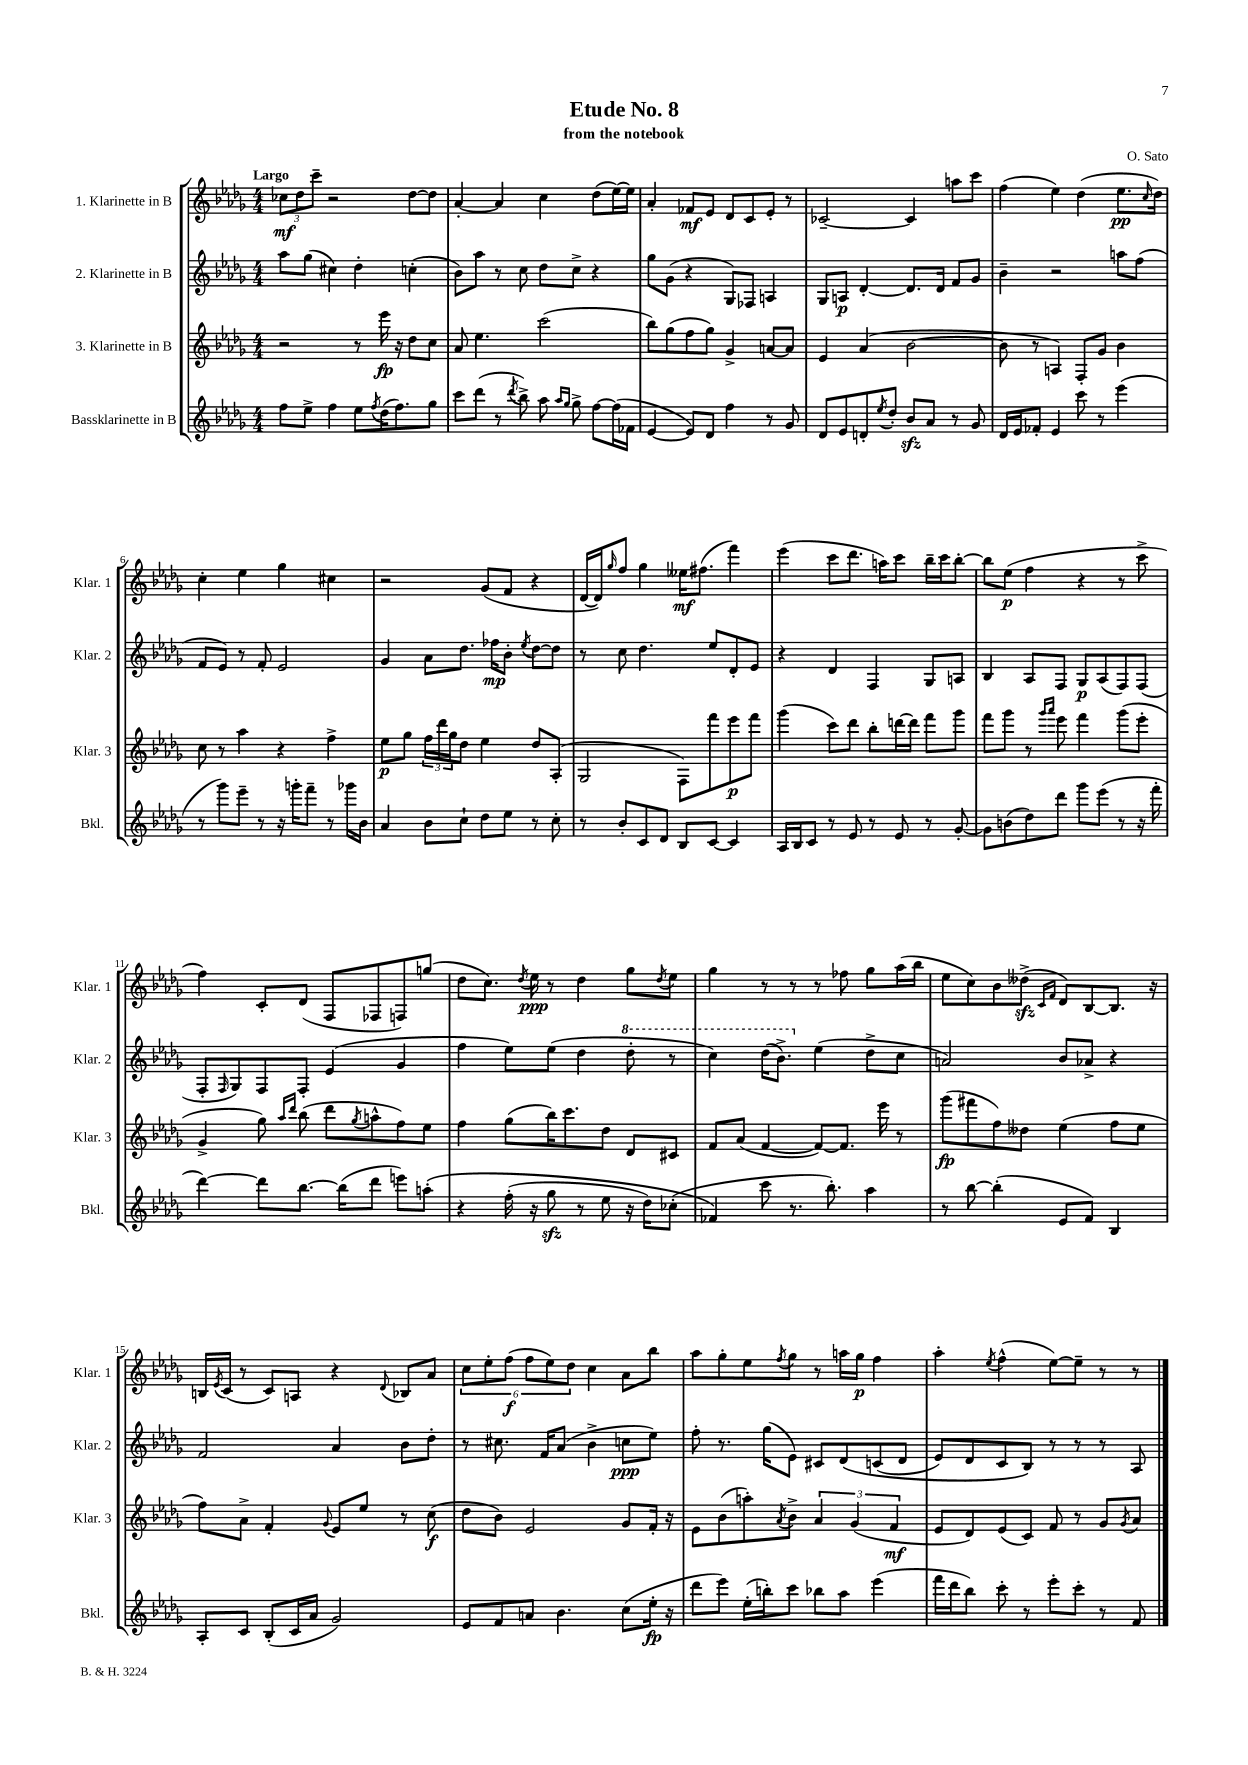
\header { title = "Etude No. 8" composer = "O. Sato" subtitle = "from the notebook" }
<<
\new StaffGroup <<
\new Staff = "s0" \with { instrumentName = "1. Klarinette in B" shortInstrumentName = "Klar. 1" } {
    \clef treble \key des \major \numericTimeSignature \time 4/4 \tempo "Largo"
    \tuplet 3/2 { ces''8\mf des''8 c'''8-- } r2 des''8~ des''8 |
    aes'4~-. aes'4 c''4 des''8( ees''16~) ees''16 |
    aes'4-. fes'8\mf ees'8 des'8 c'8 ees'8-. r8 |
    ces'2~-- ces'4 a''8 c'''8 |
    f''4( ees''4) des''4( ees''8.\pp \grace { c''16 } des''16) |
    c''4-. ees''4 ges''4 cis''4 |
    r2 ges'8( f'8 r4 |
    des'16~ des'16) \grace { ges''16 } f''8 ges''4 eeses''16\mf fis''8.( f'''4) |
    ees'''4( c'''8 des'''8. a''16) c'''8 bes''16-- c'''16 bes''8~-. |
    bes''8 ees''8\p( f''4 r4 r8 c'''8-> |
    f''4) c'8-. des'8( f8 fes8 f8) g''8( |
    des''8 c''8.) \acciaccatura { des''8 } ees''16\ppp r8 des''4 ges''8 \acciaccatura { des''8 } ees''8 |
    ges''4 r8 r8 r8 fes''8 ges''8 aes''16( bes''16 |
    ees''8 c''8) bes'8 deses''8->\sfz( \grace { c'16 f'16 } des'8) bes8~ bes8. r16 |
    b16 \acciaccatura { ees'8 } c'16( r8 c'8) a8 r4 \appoggiatura { des'8 } bes8 aes'8 |
    \tuplet 6/4 { c''8 ees''8-. f''8\f( f''8 ees''8) des''8 } c''4 aes'8 bes''8 |
    aes''8 ges''8-. ees''8 \acciaccatura { f''8 } ges''8 r8 a''16 ges''16\p f''4 |
    aes''4-. \acciaccatura { ees''8 } f''4-^( ees''8~) ees''8-- r8 r8 \bar "|." |
}
\new Staff = "s1" \with { instrumentName = "2. Klarinette in B" shortInstrumentName = "Klar. 2" } {
    \clef treble \key des \major \numericTimeSignature \time 4/4
    aes''8 ges''8( cis''4) des''4-. c''4-.( |
    bes'8) aes''8 r8 c''8 des''8 c''8-> r4 |
    ges''8 ges'8( r4 ges8) fes8 a4 |
    ges8 a8\p des'4~-. des'8. des'16 f'8 ges'8 |
    bes'4-- r2 a''8 f''8( |
    f'8 ees'8) r8 f'8-. ees'2 |
    ges'4 aes'8 des''8. fes''16\mp bes'8-. \acciaccatura { ees''8 } des''8~ des''8 |
    r8 c''8 des''4. ees''8 des'8-. ees'8 |
    r4 des'4 f4 ges8 a8 |
    bes4 aes8 f8 ges8\p aes8( f8) f8( |
    f8-. \grace { f16 } ges8) f8 f8-. ees'4( ges'4 |
    f''4 ees''8) ees''8( des''4 \ottava #1 des'''8-. r8 |
    c'''4) des'''16( bes''8.->) \ottava #0 ees''4( des''8-> c''8 |
    a'2) bes'8 aes'8-> r4 |
    f'2 aes'4 bes'8 des''8-. |
    r8 cis''8. f'16 aes'8( bes'4-> c''8\ppp ees''8) |
    f''8-. r8. ges''16( ees'8) cis'8 des'8\( c'8( des'8 |
    ees'8) des'8 c'8 bes8\) r8 r8 r8 aes8 \bar "|." |
}
\new Staff = "s2" \with { instrumentName = "3. Klarinette in B" shortInstrumentName = "Klar. 3" } {
    \clef treble \key des \major \numericTimeSignature \time 4/4
    r2 r8 ees'''16\fp r16 des''8 c''8 |
    aes'8 ees''4. c'''2( |
    bes''8) ges''8( f''8 ges''8) ges'4-> a'8~ a'8 |
    ees'4 aes'4( bes'2~ |
    bes'8 r8 a4) f8-. ges'8 bes'4 |
    c''8 r8 aes''4 r4 f''4-> |
    ees''8\p ges''8 \tuplet 3/2 { f''16 des'''16 ges''16 } des''8 ees''4 des''8 aes8-.( |
    ges2 f8) f'''8 ees'''8\p f'''8 |
    ges'''4( c'''8) des'''8 bes''8-. d'''16~ d'''16 f'''8 ges'''8 |
    f'''8 ges'''8 r8 \grace { ges'''16 aes'''16 } ees'''8 f'''4 ges'''8( ees'''8-. |
    ges'4-> ges''8) \grace { aes''16 des'''16 } bes''8( des'''8 \acciaccatura { ges''8 } a''8-^ f''8) ees''8 |
    f''4 ges''8( bes''16) c'''8. des''8 des'8 cis'8 |
    f'8 aes'8( f'4~ f'8~) f'8. ees'''16 r8 |
    ges'''8\fp( fis'''8 f''8) deses''8 ees''4( f''8 ees''8 |
    f''8) aes'8-> f'4-. \appoggiatura { ges'8 } ees'8 ees''8 r8 c''8\f( |
    des''8 bes'8) ees'2 ges'8 f'16-. r16 |
    ees'8 bes'8( a''8-.) \acciaccatura { aes'8 } bes'8-> \tuplet 3/2 { aes'4 ges'4( f'4\mf } |
    ees'8 des'8) ees'8( c'8) f'8 r8 ges'8 \acciaccatura { ges'8 } aes'8 \bar "|." |
}
\new Staff = "s3" \with { instrumentName = "Bassklarinette in B" shortInstrumentName = "Bkl." } {
    \clef treble \key des \major \numericTimeSignature \time 4/4
    f''8 ees''8-> f''4 ees''8 \acciaccatura { f''8 } des''16( f''8.) ges''8 |
    c'''8 des'''8( r8 \acciaccatura { des'''8 } bes''8->) aes''8 \grace { aes''16 ges''16 } ges''8-> f''8~ f''16( fes'16 |
    ees'4~ ees'8) des'8 f''4 r8 ges'8 |
    des'8 ees'8 d'8-. \acciaccatura { ees''8 } des''8-. bes'8\sfz aes'8 r8 ges'8 |
    des'16 ees'16 fes'8-. ees'4 c'''8 r8 ees'''4( |
    r8 ges'''8) ees'''8-- r8 r16 g'''16-. f'''8-- r8 ges'''16 bes'16 |
    aes'4 bes'8 c''8-! des''8 ees''8 r8 c''8-. |
    r8 bes'8-. c'8 des'8 bes8 c'8~ c'4 |
    aes16 bes16 c'8 r8 ees'8 r8 ees'8 r8 ges'8~-. |
    ges'8 b'8( des''8) des'''8 ges'''8 ees'''8( r8 r16 f'''16-. |
    des'''4~) des'''8 bes''8.~ bes''16( des'''8 e'''8) a''8-.\( |
    r4 f''16-.( r16 ges''8\sfz r8 ees''8 r16 des''16) ces''8-.( |
    fes'4\) c'''8 r8. bes''8.-.) aes''4 |
    r8 bes''8~ bes''4-.( ees'8 f'8) bes4 |
    aes8-. c'8 bes8-.( c'16 aes'16 ges'2) |
    ees'8 f'8 a'8 bes'4. c''8( ees''16-.\fp r16 |
    des'''8 ees'''8) ees''16-.( b''16-.) c'''8 bes''8 aes''8 ees'''4( |
    f'''16 des'''16 bes''8) c'''8-. r8 ees'''8-. c'''8-. r8 f'8 \bar "|." |
}
>>
>>
